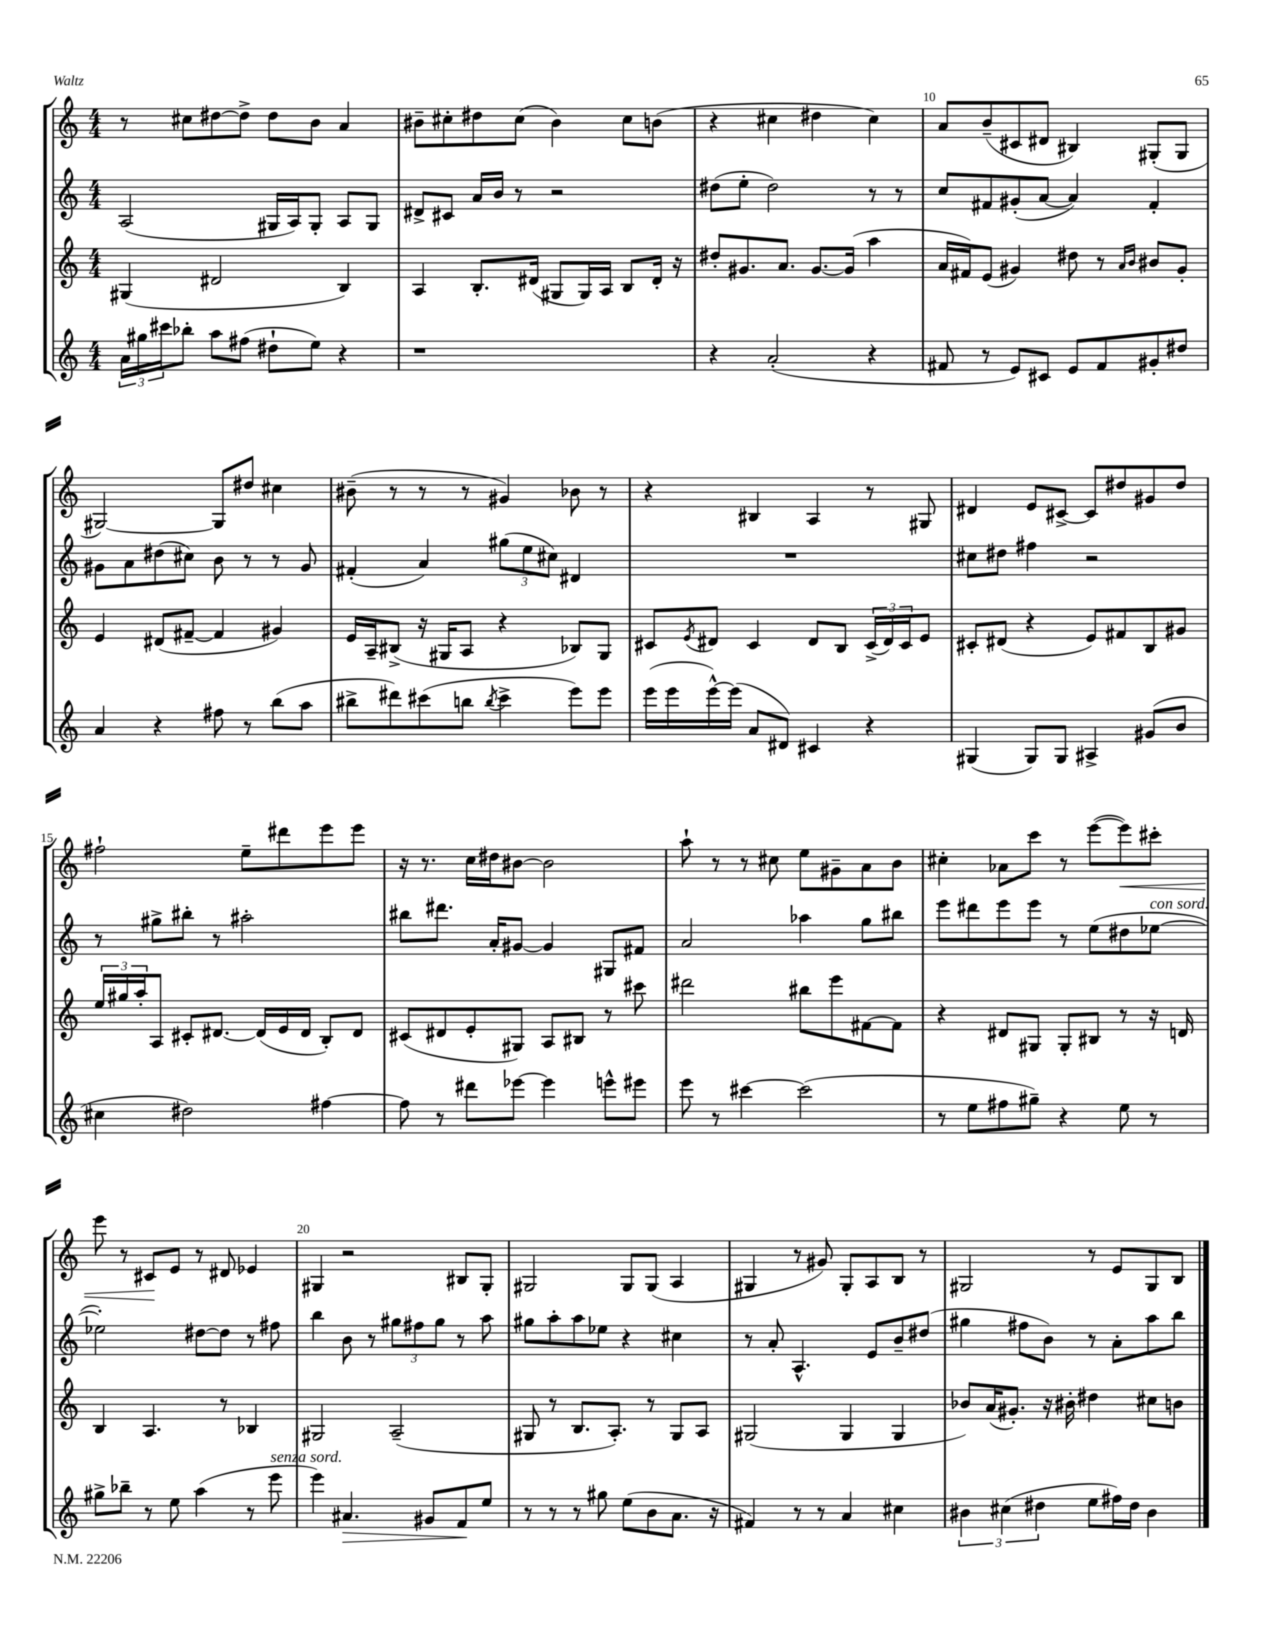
<<
\new StaffGroup <<
\new Staff = "s0" {
    \clef treble \key c \major \numericTimeSignature \time 4/4
    r8 cis''8 dis''8~ dis''8-> dis''8 b'8 a'4 |
    bis'8-- cis''8-. dis''8 cis''8( bis'4) cis''8 b'8( |
    r4 cis''4 dis''4 cis''4) |
    a'8 b'8--( cis'8 dis'8 bis4) gis8-.( gis8 |
    gis2~) gis8 dis''8 cis''4 |
    bis'8--( r8 r8 r8 gis'4) bes'8 r8 |
    r4 bis4 a4 r8 gis8 |
    dis'4 e'8 cis'8~-> cis'8 dis''8 gis'8 dis''8 |
    fis''2-! e''8-- dis'''8 e'''8 e'''8 |
    r16 r8. c''16 dis''16 bis'8~ bis'2 |
    a''8-! r8 r8 cis''8 e''8 gis'8-- a'8 b'8 |
    cis''4-. aes'8 c'''8 r8 e'''8~( e'''8\<) cis'''8-. |
    e'''8 r8 cis'8\! e'8 r8 dis'8 ees'4 |
    gis4 r2 bis8 gis8-. |
    gis2 gis8 gis8( a4 |
    gis4 r8 gis'8) gis8-. a8 b8 r8 |
    gis2 r8 e'8 gis8 b8 \bar "|." |
}
\new Staff = "s1" {
    \clef treble \key c \major \numericTimeSignature \time 4/4
    a2( gis16 a16) gis8-. a8 gis8 |
    dis'8-> cis'8 a'16 b'16 r8 r2 |
    dis''8( e''8-. dis''2) r8 r8 |
    c''8 fis'8 gis'8-.( a'8~ a'4) fis'4-. |
    gis'8 a'8 dis''8( cis''8) b'8 r8 r8 gis'8 |
    fis'4-.( a'4) \tuplet 3/2 { gis''8( e''8 cis''8) } dis'4 |
    R1 |
    cis''8 dis''8 fis''4 r2 |
    r8 gis''8-> bis''8-. r8 ais''2-. |
    bis''8 dis'''8. a'16-. gis'8~ gis'4 gis8 fis'8 |
    a'2 aes''4 g''8 bis''8 |
    e'''8 dis'''8 e'''8 e'''8 r8 e''8( dis''8 ees''8~^\markup { \italic "con sord." } |
    ees''2-.) dis''8~ dis''8 r8 fis''8 |
    b''4 b'8 r8 \tuplet 3/2 { gis''8 fis''8 gis''8 } r8 a''8 |
    gis''8 a''8-. a''8 ees''8 r4 cis''4 |
    r8 a'8-. a4.-^ e'8 b'8-- dis''8( |
    gis''4 fis''8 b'8) r8 a'8-. a''8 b''8 \bar "|." |
}
\new Staff = "s2" {
    \clef treble \key c \major \numericTimeSignature \time 4/4
    gis4( dis'2 b4) |
    a4 b8.-. dis'16( gis8 gis16) a16 b8 dis'16-. r16 |
    dis''8-. gis'8. a'8. gis'8.~ gis'16( a''4 |
    a'16 fis'16) e'8( gis'4) dis''8 r8 \grace { a'16 b'16 } bis'8 gis'8-. |
    e'4 dis'8( fis'8~-- fis'4 gis'4) |
    e'16 a16-- bis8->( r16 gis16 a8 r4 bes8) gis8 |
    cis'8 \acciaccatura { e'8 } dis'8 cis'4 dis'8 b8 \tuplet 3/2 { cis'16->( dis'16) cis'16 } e'8 |
    cis'8-. dis'8( r4 e'8) fis'8 b8 gis'8 |
    \tuplet 3/2 { e''16 gis''16 a''16-. } a8 cis'8-. dis'8.~ dis'16( e'16 dis'16 b8-.) dis'8 |
    cis'8( dis'8 e'8-. gis8) a8 bis8 r8 cis'''8 |
    dis'''2 bis''8 e'''8 fis'8~ fis'8 |
    r4 dis'8 gis8 gis8-. bis8 r8 r16 d'16 |
    b4 a4. r8 bes4 |
    gis2 a2--( |
    gis8 r8 b8. a8.-.) r8 gis8 a8 |
    gis2( gis4 gis4 |
    bes'8) a'16( gis'8.-.) r16 bis'16-. dis''4 cis''8 b'8 \bar "|." |
}
\new Staff = "s3" {
    \clef treble \key c \major \numericTimeSignature \time 4/4
    \tuplet 3/2 { a'16 gis''16 cis'''16 } bes''8-. a''8 fis''8( dis''8-! e''8) r4 |
    r1 |
    r4 a'2-.( r4 |
    fis'8 r8 e'8) cis'8 e'8 fis'8 gis'8-. dis''8 |
    a'4 r4 fis''8 r8 b''8( a''8 |
    bis''8-> dis'''8) cis'''8( b''8 \acciaccatura { b''8 } cis'''4-> e'''8) e'''8 |
    e'''16( e'''16 e'''16~-^) e'''16( a'8 dis'8) cis'4 r4 |
    gis4( gis8) gis8 ais4-> gis'8( b'8 |
    cis''4 dis''2) fis''4~ |
    fis''8 r8 dis'''8 ees'''8~ ees'''4 e'''8-^ eis'''8 |
    e'''8 r8 cis'''4~ cis'''2( |
    r8 e''8 fis''8 gis''8--) r4 e''8 r8 |
    gis''8-> bes''8-- r8 e''8 a''4( r8 e'''8^\markup { \italic "senza sord." } |
    e'''4) ais'4.\> gis'8 f'8\! e''8 |
    r8 r8 r8 gis''8 e''8( b'8 a'8. r16 |
    fis'4) r8 r8 a'4 cis''4 |
    \tuplet 3/2 { bis'4 cis''4( dis''4 } e''8 fis''16) dis''16 bis'4 \bar "|." |
}
>>
>>
\layout { \context { \Score currentBarNumber = #7 \override BarNumber.break-visibility = ##(#f #t #t) barNumberVisibility = #(every-nth-bar-number-visible 5) } }
